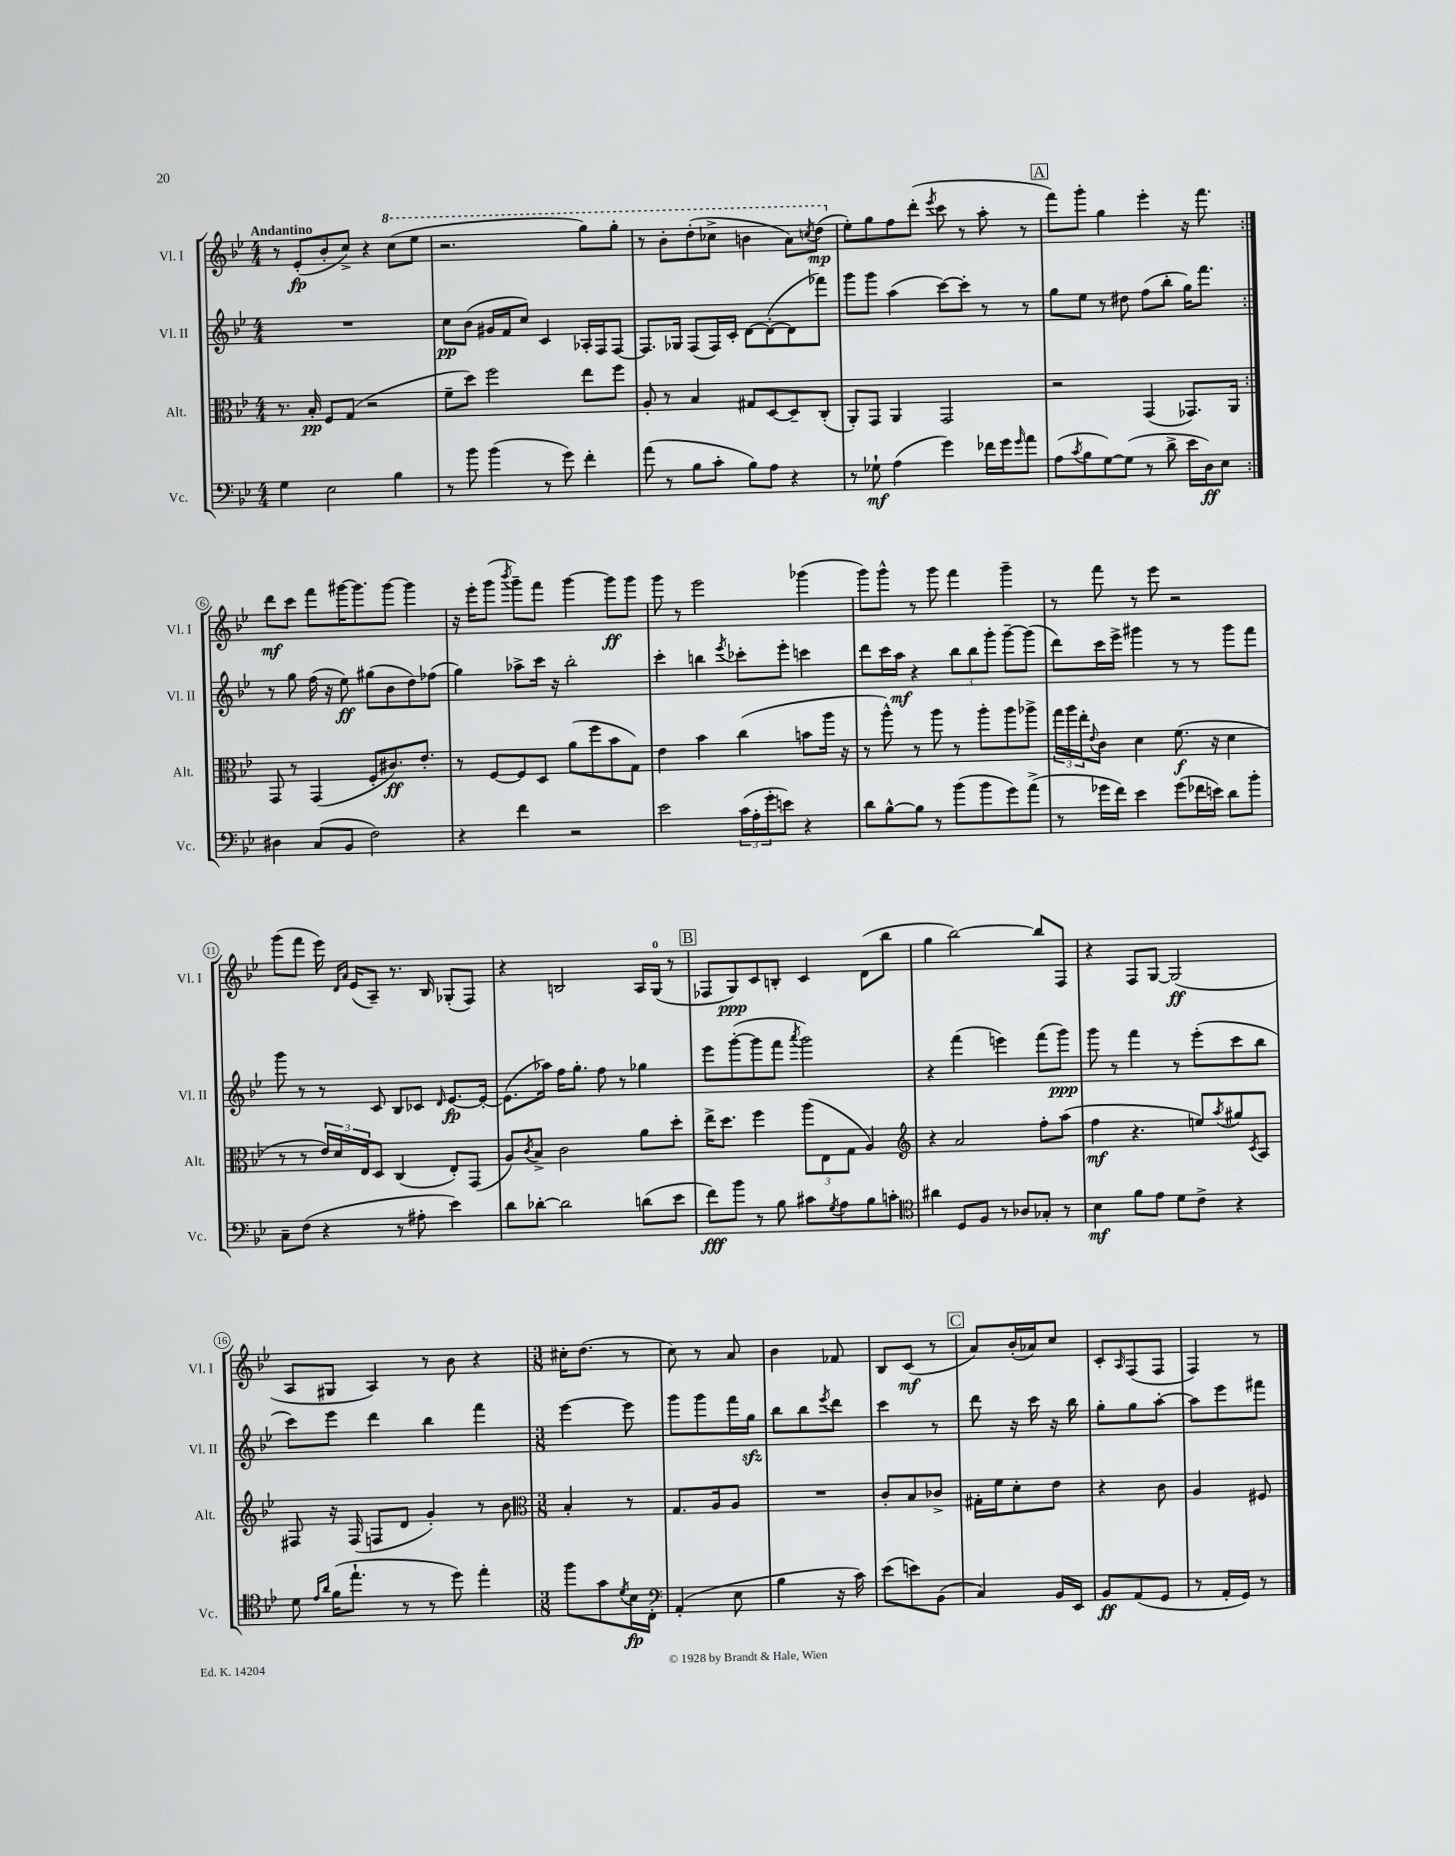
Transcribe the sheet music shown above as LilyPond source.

<<
\new StaffGroup <<
\new Staff = "s0" \with { instrumentName = "Vl. I" shortInstrumentName = "Vl. I" } {
    \clef treble \key bes \major \numericTimeSignature \time 4/4 \tempo "Andantino"
    \repeat volta 2 { r8 ees'8-.\fp( bes'8-. c''8->) r4 \ottava #1 c'''8( ees'''8 |
    r2. g'''8) g'''8-. |
    r8 bes''8-. d'''8-.( ces'''8-> b''4 a''8) \acciaccatura { c'''8 } d'''8\mp( \ottava #0 |
    ees''8-.) g''8 f''8 d'''8-.( \acciaccatura { ees'''8 } c'''8 r8 a''8-. r8 |
    \mark \markup { \box "A" } f'''8) g'''8-. g''4 ees'''4-. r16 f'''8. | }
    d'''8\mf c'''8 f'''8 gis'''16~ gis'''8. gis'''8~ gis'''4 |
    r16 ees'''16-. g'''8( \acciaccatura { bes'''8 } g'''8--) f'''8 g'''4~ g'''8\ff g'''8 |
    g'''8 r8 ees'''2 ges'''4( |
    g'''8) g'''8-^ r8 g'''8 f'''4 g'''4-- |
    r8 f'''8 r8 ees'''8 r2 |
    g'''8( f'''8 ees'''16) \grace { d'16 a'16 } ees'16( a8--) r8. bes16 ges8-.( f8) |
    r4 b2 a16 g16-0( r8 |
    \mark \markup { \box "B" } fes8 g8\ppp) c'8 b8-. c'4 d'8( bes''8 |
    g''4 bes''2~) bes''8 f8 |
    r4 f8 g8~ g2\ff( |
    a8 gis8 a4) r8 bes'8 r4 |
    \numericTimeSignature \time 3/8 cis''16-. d''8.( r8 |
    c''8) r8 a'8 |
    bes'4 fes'8 |
    bes8 c'8\mf( r8 |
    \mark \markup { \box "C" } a'8) bes'16-.( aes'16) c''8 |
    c'8-. \grace { a16 } f8( f8 |
    f4) r8 \bar "|." |
}
\new Staff = "s1" \with { instrumentName = "Vl. II" shortInstrumentName = "Vl. II" } {
    \clef treble \key bes \major \numericTimeSignature \time 4/4
    \repeat volta 2 { R1 |
    c''8\pp bes'8( gis'16 f'16 c''8) c'4 aes16-. f16 f8~ |
    f8. ges16 f8( f16) c'16-. d'8~ d'8~-.( d'8 fes'''8) |
    g'''8 g'''8 a''4( c'''8~) c'''8-. r8 r8 |
    \mark \markup { \box "A" } g''8 ees''8 r8 dis''8 f''8( bes''8-. g''16) f'''8. | }
    r8 g''8 f''16( r16 ees''8\ff) gis''8( bes'8 d''8) fes''8( |
    g''4) aes''8-> c'''16 r16 bes''2-. |
    c'''4-. b''4 \acciaccatura { ees'''8 } ces'''8-. ees'''8-. c'''4 |
    d'''8 c'''16 a''16\mf r4 \tuplet 3/2 { bes''8 bes''8 g'''8-. } g'''8~-- g'''8( |
    d'''8) c'''16 ees'''16-> gis'''4 r8 r8 gis'''8 f'''8 |
    g'''8 r8 r8 c'8 bes8 ces'8 \grace { d'16 } ees'8.~\fp ees'16~-. |
    ees'8.( aes''16) f''16 g''8.-. f''8 r8 ges''4 |
    \mark \markup { \box "B" } ees'''8 g'''8~-.( g'''8 f'''8 \acciaccatura { a'''8 } g'''2) |
    r4 f'''4( e'''4) f'''8( g'''8\ppp) |
    g'''8 r8 f'''4 r8 ees'''8-.( c'''8 bes''8 |
    c'''8) ees'''8 d'''4 bes''4 f'''4 |
    \numericTimeSignature \time 3/8 ees'''4~ ees'''8 |
    g'''8 g'''8 f'''16 g''16\sfz |
    bes''8 bes''8 \acciaccatura { ees'''8 } d'''8 |
    c'''4 r8 |
    \mark \markup { \box "C" } d'''8 r16 c'''16 r16 bes''16 |
    g''8-. g''8 a''8~-. |
    a''8 ees'''8 fis'''8 \bar "|." |
}
\new Staff = "s2" \with { instrumentName = "Alt." shortInstrumentName = "Alt." } {
    \clef alto \key bes \major \numericTimeSignature \time 4/4
    \repeat volta 2 { r8. bes16-.\pp f8 g8( r2 |
    f'8-- d''8) f''2 ees''8 f''8 |
    a8-. r8 bes4 gis8 d8~ d8-- c8-.( |
    a,8-.) g,8 a,4 g,2 |
    \mark \markup { \box "A" } r2 g,4( ges,8.) a,16 | }
    g,8 r8 g,4( f8-. cis'8.\ff) ees'8.-. |
    r8 f8~ f8 d8 a'8( f''8 bes'8 g8) |
    ees'4 bes'4 c''4( b'8 a''16 r16 |
    r8 a''8-^) r8 a''8 r8 a''8-. a''8 aes''8-> |
    \tuplet 3/2 { g''16 a''16 ees''16-. } \appoggiatura { ees'8 } c'8 d'4 f'8.\f( r16 d'4 |
    r8 r8 \tuplet 3/2 { ees'16) d'16 ees16 } d8 c4( ees8-.) g,8( |
    a8) \acciaccatura { c'8 } bes8-> c'2 a'8 d''8-. |
    \mark \markup { \box "B" } ees''16-> d''8. f''4 \tuplet 3/2 { a''8( ees8 g8 } a4) |
    \clef treble r4 a'2 f''8-. a''8( |
    f''4\mf r4. e''8) \acciaccatura { a''8 } gis''8 \acciaccatura { c'8 } a8 |
    fis8 r16 fis16( f8 d'8 g'4-.) r8 bes'8 |
    \numericTimeSignature \time 3/8 \clef alto bes4-. r8 |
    g8. a16 a8 |
    R4. |
    c'8-. bes8 ces'8-> |
    \mark \markup { \box "C" } gis16-. f'16 d'8-. ees'8 |
    r4 c'8 |
    a4 fis8 \bar "|." |
}
\new Staff = "s3" \with { instrumentName = "Vc." shortInstrumentName = "Vc." } {
    \clef bass \key bes \major \numericTimeSignature \time 4/4
    \repeat volta 2 { g4 ees2 bes4 |
    r8 bes'8 bes'4( r8 g'8) f'4-. |
    a'8( r8 bes8 c'8-. bes8) a8 r4 |
    r8 ges8-!\mf a4( g'4) fes'16 g'16 \grace { g'16 } a'8 |
    \mark \markup { \box "A" } a8( \acciaccatura { c'8 } bes8 g8~) g8( r8 d'8-> ees'16 d16\ff) ees8 | }
    dis4 c8( bes,8 f2) |
    r4 f'4 r2 |
    ees'2 \tuplet 3/2 { c'16( a16-. g'16-. } e'8) r4 |
    d'8 bes8~-^ bes8 r8 bes'8( bes'8 g'8) a'8->( |
    r8 ges'16 f'16) ees'4 ges'8( fes'16 e'16) d'8 bes'8-. |
    c8-- f8( r4 r8 ais8-. ees'4) |
    d'8 des'8~-. des'2 d'8( ees'8 |
    \mark \markup { \box "B" } f'8\fff) bes'8 r8 bes8 cis'8 \acciaccatura { g8 } a8 bes8 c'8-. |
    \clef tenor ais'4 d8 f8 r8 aes8 ges8-. r8 |
    bes4\mf f'8 ees'8 d'8 c'8-> r4 |
    d'8 \grace { ees'16 a'16 } f'16( ees''8.-! r8 r8 d''8) ees''4-. |
    \numericTimeSignature \time 3/8 f''8 g'8 \acciaccatura { d'8 } bes16\fp c16-. |
    \clef bass a,4-.( ees8 |
    bes4 r16 c'16) |
    ees'8( e'8) bes,8( |
    \mark \markup { \box "C" } c4) bes,16 ees,16 |
    bes,8\ff a,8( g,8 |
    r8 a,16-. g,16) r8 \bar "|." |
}
>>
>>
\layout { \context { \Score \override BarNumber.stencil = #(make-stencil-circler 0.1 0.3 ly:text-interface::print) } }
